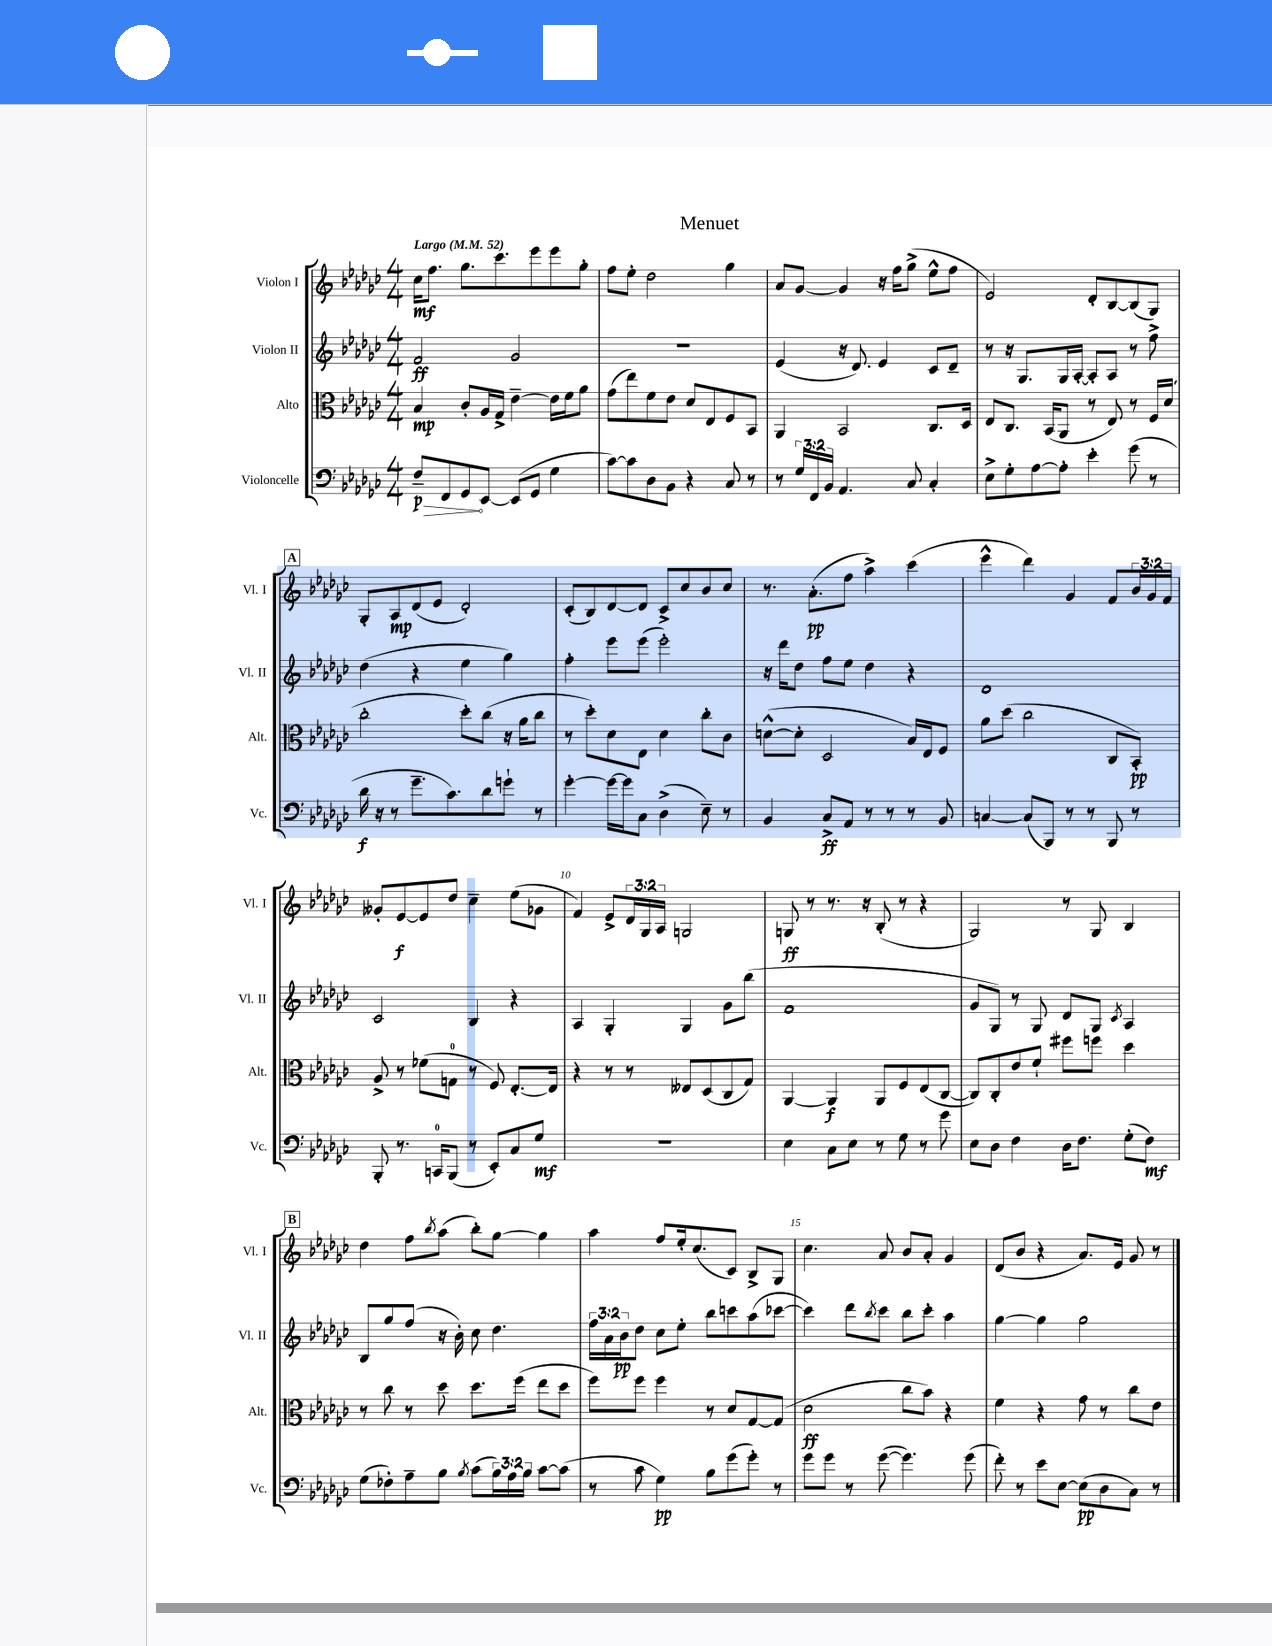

**kern	**kern	**kern	**kern
*staff4	*staff3	*staff2	*staff1
*clefF4	*clefC3	*clefG2	*clefG2
*k[b-e-a-d-g-c-]	*k[b-e-a-d-g-c-]	*k[b-e-a-d-g-c-]	*k[b-e-a-d-g-c-]
*M4/4	*M4/4	*M4/4	*M4/4
*MM52	*MM52	*MM52	*MM52
8F~/L	4B-/	2f/	16cc-\LK
.	.	.	8.ff\J
8FF/	.	.	.
8GG-/	8c-'/L	.	8.gg-\L
[8EE-/J	16A-/L	.	.
.	16G-^/JJ	.	8.ccc-\
(8EE-/]L	[4e-~\	2g-/	.
8GG-/J	.	.	8eee-\
4G-\	16e-\]LL	.	8eee-\
.	16f\J	.	.
.	8a-\J	.	8gg-'\J
=	=	=	=
[8c-\L)	(8g-\L	1r	8ff\L
8c-\]	8ee-\)	.	8ee-'\J
8D-\	8f\	.	2dd-\
8BB-\J	8e-\J	.	.
4r	8d-/L	.	.
.	8E-/	.	.
8C-/	8F/	.	4gg-\
8r	8BB-/J	.	.
=	=	=	=
8r	4AA-/	(4e-/	8a-/L
24G-/LL	.	.	[8g-/J
24FF/	.	.	.
24BB-/JJ	.	.	.
4.AA-/	2BB-/	16r	4g-/]
.	.	8.d-/)	.
.	.	4e-/	16r
.	.	.	16ff\LK
8C-/	.	.	(8gg-^\J
4C-'/	8.C-/L	8c-/L	8ee-^^\L
.	.	8d-~/J	8ff\J
.	16D-/Jk	.	.
=	=	=	=
8E-^\L	8E-/L	8r	2e-/)
8G-'\	8.C-/J	16r	.
.	.	8.G-/L	.
[8A-\	.	.	.
.	(16BB-/LK	.	.
8A-'\]J	8AA-/J	16G-/L	.
.	.	[16A-'/JJ	.
4e-'\	8r	8A-'/]L	8d-'/L
.	8E-/)	8A-/J	[8B-/
(8g-\	8r	8r	(8B-/]
8r	16F/LL	8ff^\	8G-/J)
.	(16d-/JJ	.	.
=	=	=	=
16d-\	2cc-'\	(4dd-\	8G-'/L
16r	.	.	.
8r	.	.	8A-/
8.g-~\L	.	4r	(8d-/
.	.	.	8e-/J
8.c-\)	.	.	.
.	8dd-'\L)	4ee-\	2d-'/)
8d-\	(8cc-\J	.	.
8g`\J	16r	4gg-\)	.
.	16a-\LK	.	.
8r	8cc-\J	.	.
=	=	=	=
[4g-'\	8r	4ff'\	(8c-'/L
.	8dd-'\L)	.	8B-/)
16g-\_LL	8d-\	8eee-\L	[8d-/
16g-\]J	.	.	.
8C-\J	8E-\J	(8eee-\J	8d-/]J
(4D-^\	4d-\	2eee-'\)	8c-^/L
.	.	.	8cc-/
8E-~\)	8cc-'\L	.	8b-/
8r	8c-\J	.	8cc-/J
=	=	=	=
4BB-/	([8d^^\L	16r	8.r
.	.	16ddd-\LK	.
.	8d'\]J	8dd-\J	.
.	.	.	(8.a-'\L
8C-^/L	2D-/	8ff\L	.
8AA-/J	.	8ee-\J	8ff\J
8r	.	4dd-\	4aa-^\)
8r	.	.	.
8r	16B-/LL)	4r	(4ccc-\
.	16E-/J	.	.
8BB-/	8F/J	.	.
=	=	=	=
[4C/	8a-\L	1d-	4eee-^^\
.	(8dd-\J	.	.
(8C/]L	2cc-\	.	4ddd-\)
8BBB-/J)	.	.	.
8r	.	.	4g-/
8r	.	.	.
8BBB-/	8C-/L	.	8f/L
8r	8BB-'/J)	.	24b-/L
.	.	.	24g-/
.	.	.	24f/JJ
=	=	=	=
8BBB-'/	8A-^/	2c-/	8g--'/L
8.r	8r	.	[8e-/
.	(8f-\L	.	8e-/]
16CC/LK	.	.	.
(8BBB-/J	8G\J	.	8dd-/J
8r	8r	4B-/	4cc-~\
8EE-'/L)	8F/)	.	.
8C-/	[8.E-'/L	4r	(8ee-\L
8G-/J	.	.	8g-\J
.	16E-/]Jk	.	.
=	=	=	=
1r	4r	4A-/	4f/)
.	8r	4G-'/	8e-^/L
.	8r	.	24d-/L
.	.	.	24G-/
.	.	.	24A-/JJ
.	8E--/L	4G-/	2G/
.	(8D-/	.	.
.	8C-/	8g-\L	.
.	8G-/J)	(8bb-\J	.
=	=	=	=
4E-\	[4AA-/	1f	8G/
.	.	.	8r
8C-\L	4AA-/]	.	8.r
8E-\J	.	.	.
.	.	.	16r
8r	8AA-/L	.	(8B-'/
8G-\	8F/	.	8r
8r	(8E-/	.	4r
8g-\	[8C-/J	.	.
=	=	=	=
8E-\L	8C-/]L)	8g-/L	2G-/)
8D-\J	8C-'/	8G-/J)	.
4F\	8e-/	8r	.
.	8f`/J	8G-/	.
16D-\LK	8ff#\L	8d-/L	8r
8.F\J	.	.	.
.	8ff\J	8G-/J	8G-/
.	.	8qc-/	.
(8G-'\L	4dd-\	4A-/	4B-/
8F\J)	.	.	.
=	=	=	=
(8G-\L	8r	8B-/L	4dd-\
8F-'\)	8cc-\	8gg-/	.
8A-~\	8r	(8ff/J	8ff\L
.	.	.	8qbb-/
8B-\J	8dd-\	16r	(8aa-\J
.	.	16b-'\)	.
8qB-/	.	.	.
(8c-\L	8.dd-\L	8cc-\	8bb-'\L)
24B-\L)	.	4.dd-\	[8gg-\J
24A-\	.	.	.
.	(16ff\Jk	.	.
24B-\JJ	.	.	.
[8c-\L	8ee-\L	.	4gg-\]
(8c-\]J	8dd-\J	.	.
=	=	=	=
8r	8ff\L)	24ff\LL	4aa-\
.	.	24a-\	.
.	.	24b-\J	.
8c-\	8ff\J	8dd-\J	.
4G-\)	4ff\	8cc-\L	8ff/L
.	.	8ee-'\J	16ee-'/k
.	.	.	(8.cc-/
8B-\L	8r	8bb-\L	.
(8g-\	8d-/L	8ccc\	8c-/J)
8g-'\J)	[8G-/	(8aa-\	8B-^/L
8r	(8G-/]J	[8ccc-\J	8G-/J
=	=	=	=
8g-\L	2d-\	4ccc-\])	4.cc-\
8g-\J	.	.	.
8r	.	8ddd-\L	.
.	.	8qbb-/	.
([8g-\	.	8ccc-\J	8a-/
4.g-\])	8cc-\L	8bb-\L	8b-/L
.	8b-\J)	8ccc-'\J	8a-'/J
.	4r	4aa-\	4g-/
(8g-\	.	.	.
=	=	=	=
8f'\)	4f\	[4gg-\	(8d-/L
8r	.	.	8b-/J
8e-\L	4r	4gg-\]	4r
[8E-\J	.	.	.
(8E-\]L	8g-\	2gg-\	8.a-/L)
8D-\	8r	.	.
.	.	.	16e-/Jk
8C-\J)	8cc-\L	.	8g-/
8r	8e-\J	.	8r
==	==	==	==
*-	*-	*-	*-
